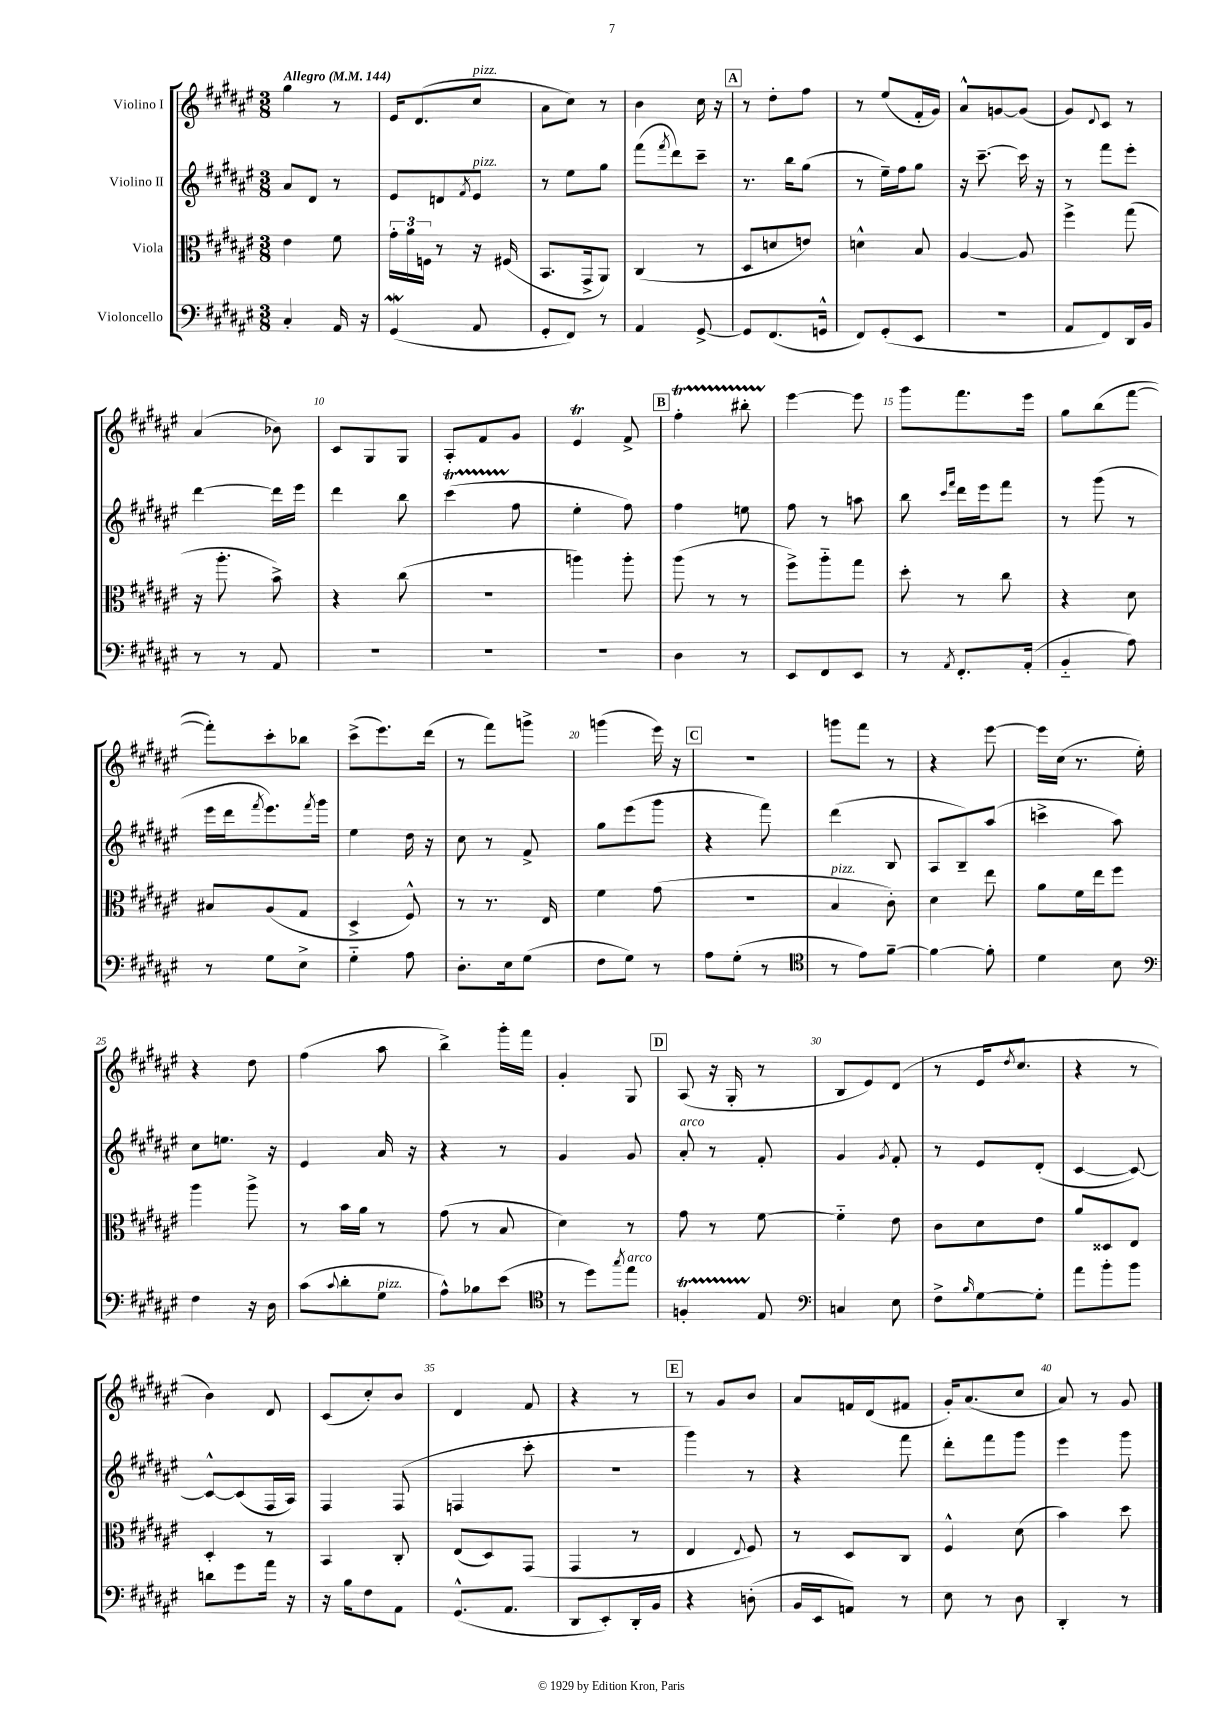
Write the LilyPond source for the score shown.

<<
\new StaffGroup <<
\new Staff = "s0" \with { instrumentName = "Violino I" } {
    \clef treble \key fis \major \numericTimeSignature \time 3/8 \tempo "Allegro" 4 = 144
    gis''4 r8 |
    eis'16 dis'8.( cis''8^\markup { \italic "pizz." } |
    ais'8 cis''8) r8 |
    b'4 cis''16 r16 |
    \mark \markup { \box "A" } r8 dis''8-. fis''8 |
    r8 eis''8( fis'16-. gis'16) |
    ais'8-^ g'8~ g'8( |
    gis'8) \appoggiatura { dis'8 } cis'8 r8 |
    ais'4( bes'8) |
    cis'8 gis8 gis8 |
    ais8-. fis'8 gis'8 |
    eis'4\trill fis'8-> |
    \mark \markup { \box "B" } fis''4-.\startTrillSpan bis''8-. |
    eis'''4~\stopTrillSpan eis'''8 |
    gis'''8 fis'''8. eis'''16 |
    gis''8 b''8( fis'''8~ |
    fis'''8-.) cis'''8-. bes''8 |
    cis'''8->( eis'''8.) dis'''16( |
    r8 fis'''8) g'''8-> |
    g'''4( eis'''16) r16 |
    \mark \markup { \box "C" } R4. |
    g'''8 fis'''8 r8 |
    r4 eis'''8~ |
    eis'''16 cis''16( r8. eis''16-.) |
    r4 dis''8 |
    fis''4( ais''8 |
    b''4->) gis'''16-. fis'''16 |
    gis'4-. gis8 |
    \mark \markup { \box "D" } ais8( r16 gis16-. r8 |
    b8 eis'8) dis'8( |
    r8 eis'16 \acciaccatura { dis''8 } cis''8. |
    r4 r8 |
    b'4) dis'8 |
    cis'8( cis''8-.) b'8 |
    dis'4 fis'8 |
    r4 r8 |
    \mark \markup { \box "E" } r8 gis'8 b'8 |
    ais'8 f'16 dis'16( fis'8 |
    gis'16-.) ais'8.( cis''8 |
    ais'8) r8 gis'8 \bar "|." |
}
\new Staff = "s1" \with { instrumentName = "Violino II" } {
    \clef treble \key fis \major \numericTimeSignature \time 3/8
    ais'8 dis'8 r8 |
    eis'8 d'8 \acciaccatura { fis'8 } eis'8^\markup { \italic "pizz." } |
    r8 eis''8 gis''8 |
    fis'''8( \acciaccatura { fis'''8 } dis'''8) cis'''8-- |
    \mark \markup { \box "A" } r8. b''16 gis''8( |
    r8 eis''16--) fis''16 gis''8 |
    r16 cis'''8.~-- cis'''16 r16 |
    r8 fis'''8 eis'''8-. |
    dis'''4~ dis'''16 eis'''16 |
    dis'''4 b''8 |
    cis'''4\startTrillSpan( fis''8\stopTrillSpan |
    eis''4-. fis''8) |
    \mark \markup { \box "B" } fis''4 e''8 |
    fis''8 r8 a''8 |
    b''8 \grace { cis'''16 fis'''16 } dis'''16 eis'''16 fis'''8 |
    r8 gis'''8( r8 |
    eis'''16 dis'''16 \acciaccatura { fis'''8 } eis'''8.) \acciaccatura { fis'''8 } gis'''16 |
    eis''4 dis''16 r16 |
    cis''8 r8 fis'8-> |
    gis''8 eis'''8( gis'''8 |
    \mark \markup { \box "C" } r4 fis'''8) |
    dis'''4( b8 |
    ais8 b8--) ais''8( |
    c'''4-> ais''8) |
    cis''8 e''8. r16 |
    eis'4 ais'16 r16 |
    r4 r8 |
    gis'4 gis'8 |
    \mark \markup { \box "D" } ais'8-.^\markup { \italic "arco" } r8 fis'8-. |
    gis'4 \acciaccatura { gis'8 } fis'8-. |
    r8 eis'8 dis'8-.( |
    cis'4~ cis'8~) |
    cis'8~-^ cis'8( fis16 ais16) |
    fis4 fis8( |
    f4 cis'''8-. |
    R4. |
    \mark \markup { \box "E" } gis'''4) r8 |
    r4 fis'''8 |
    dis'''8-. fis'''8 gis'''8 |
    eis'''4 gis'''8 \bar "|." |
}
\new Staff = "s2" \with { instrumentName = "Viola" } {
    \clef alto \key fis \major \numericTimeSignature \time 3/8
    eis'4 fis'8 |
    \tuplet 3/2 { gis'16-. ais'16 f16 } r8 r16 fis16( |
    b,8. gis,16-> ais,8) |
    cis4( r8 |
    \mark \markup { \box "A" } dis8 d'8 e'8) |
    d'4-^ b8 |
    ais4~ ais8 |
    fis''4-> gis''8( |
    r16 ais''8.-. b'8->) |
    r4 cis''8( |
    R4. |
    a''4) a''8-. |
    \mark \markup { \box "B" } ais''8( r8 r8 |
    fis''8->) ais''8-_ gis''8 |
    dis''8-. r8 cis''8 |
    r4 dis'8 |
    bis8 ais8( gis8 |
    dis4-> fis8-^) |
    r8 r8. eis16 |
    fis'4 gis'8( |
    \mark \markup { \box "C" } R4. |
    b4^\markup { \italic "pizz." } cis'8-.) |
    dis'4 eis''8 |
    ais'8 fis'16 eis''16 fis''8 |
    ais''4 ais''8-> |
    r8 b'16 ais'16 r8 |
    gis'8( r8 b8 |
    dis'4) r8 |
    \mark \markup { \box "D" } gis'8 r8 fis'8~ |
    fis'4-_ eis'8 |
    cis'8 dis'8 eis'8 |
    ais'8 disis8 eis8 |
    dis4-. r8 |
    b,4 cis8-. |
    eis8( dis8) gis,8( |
    gis,4 r8 |
    \mark \markup { \box "E" } eis4 \appoggiatura { eis8 } fis8) |
    r8 dis8 cis8 |
    fis4-^ dis'8( |
    b'4) dis''8 \bar "|." |
}
\new Staff = "s3" \with { instrumentName = "Violoncello" } {
    \clef bass \key fis \major \numericTimeSignature \time 3/8
    cis4-. ais,16 r16 |
    gis,4\mordent( ais,8 |
    gis,8-. fis,8) r8 |
    ais,4 gis,8~-> |
    \mark \markup { \box "A" } gis,8 fis,8.( g,16-^ |
    fis,8) gis,8-.( eis,8 |
    R4. |
    ais,8 fis,8) dis,16 b,16 |
    r8 r8 ais,8 |
    R4. |
    R4. |
    R4. |
    \mark \markup { \box "B" } dis4 r8 |
    eis,8 fis,8 eis,8 |
    r8 \acciaccatura { ais,8 } fis,8.-. ais,16-.( |
    b,4-_ ais8) |
    r8 gis8 eis8-> |
    gis4-_ ais8 |
    dis8.-. eis16 gis8( |
    fis8 gis8) r8 |
    \mark \markup { \box "C" } ais8 gis8-.( r8 |
    \clef tenor r8 eis'8) fis'8~-- |
    fis'4~ fis'8-. |
    dis'4 b8 |
    \clef bass fis4 r16 dis16 |
    cis'8( \appoggiatura { cis'8 } dis'8-. gis8^\markup { \italic "pizz." } |
    ais8-^) bes8 eis'8( |
    \clef tenor r8 dis''8) \acciaccatura { gis''8 } eis''8^\markup { \italic "arco" } |
    \mark \markup { \box "D" } f4-.\startTrillSpan eis8\stopTrillSpan |
    \clef bass c4 eis8 |
    fis8-> \grace { b16 } gis8~ gis8-. |
    ais'8 b'8-. b'8 |
    d'8 gis'8 ais'16 r16 |
    r16 b16 fis8 ais,8 |
    gis,8.-^( ais,8. |
    dis,8 eis,8-.) dis,16-. b,16 |
    \mark \markup { \box "E" } r4 d8-.( |
    b,16 eis,16 a,8) r8 |
    eis8 r8 dis8 |
    dis,4-. r8 \bar "|." |
}
>>
>>
\layout { \context { \Score \override BarNumber.break-visibility = ##(#f #t #t) barNumberVisibility = #(every-nth-bar-number-visible 5) } }
